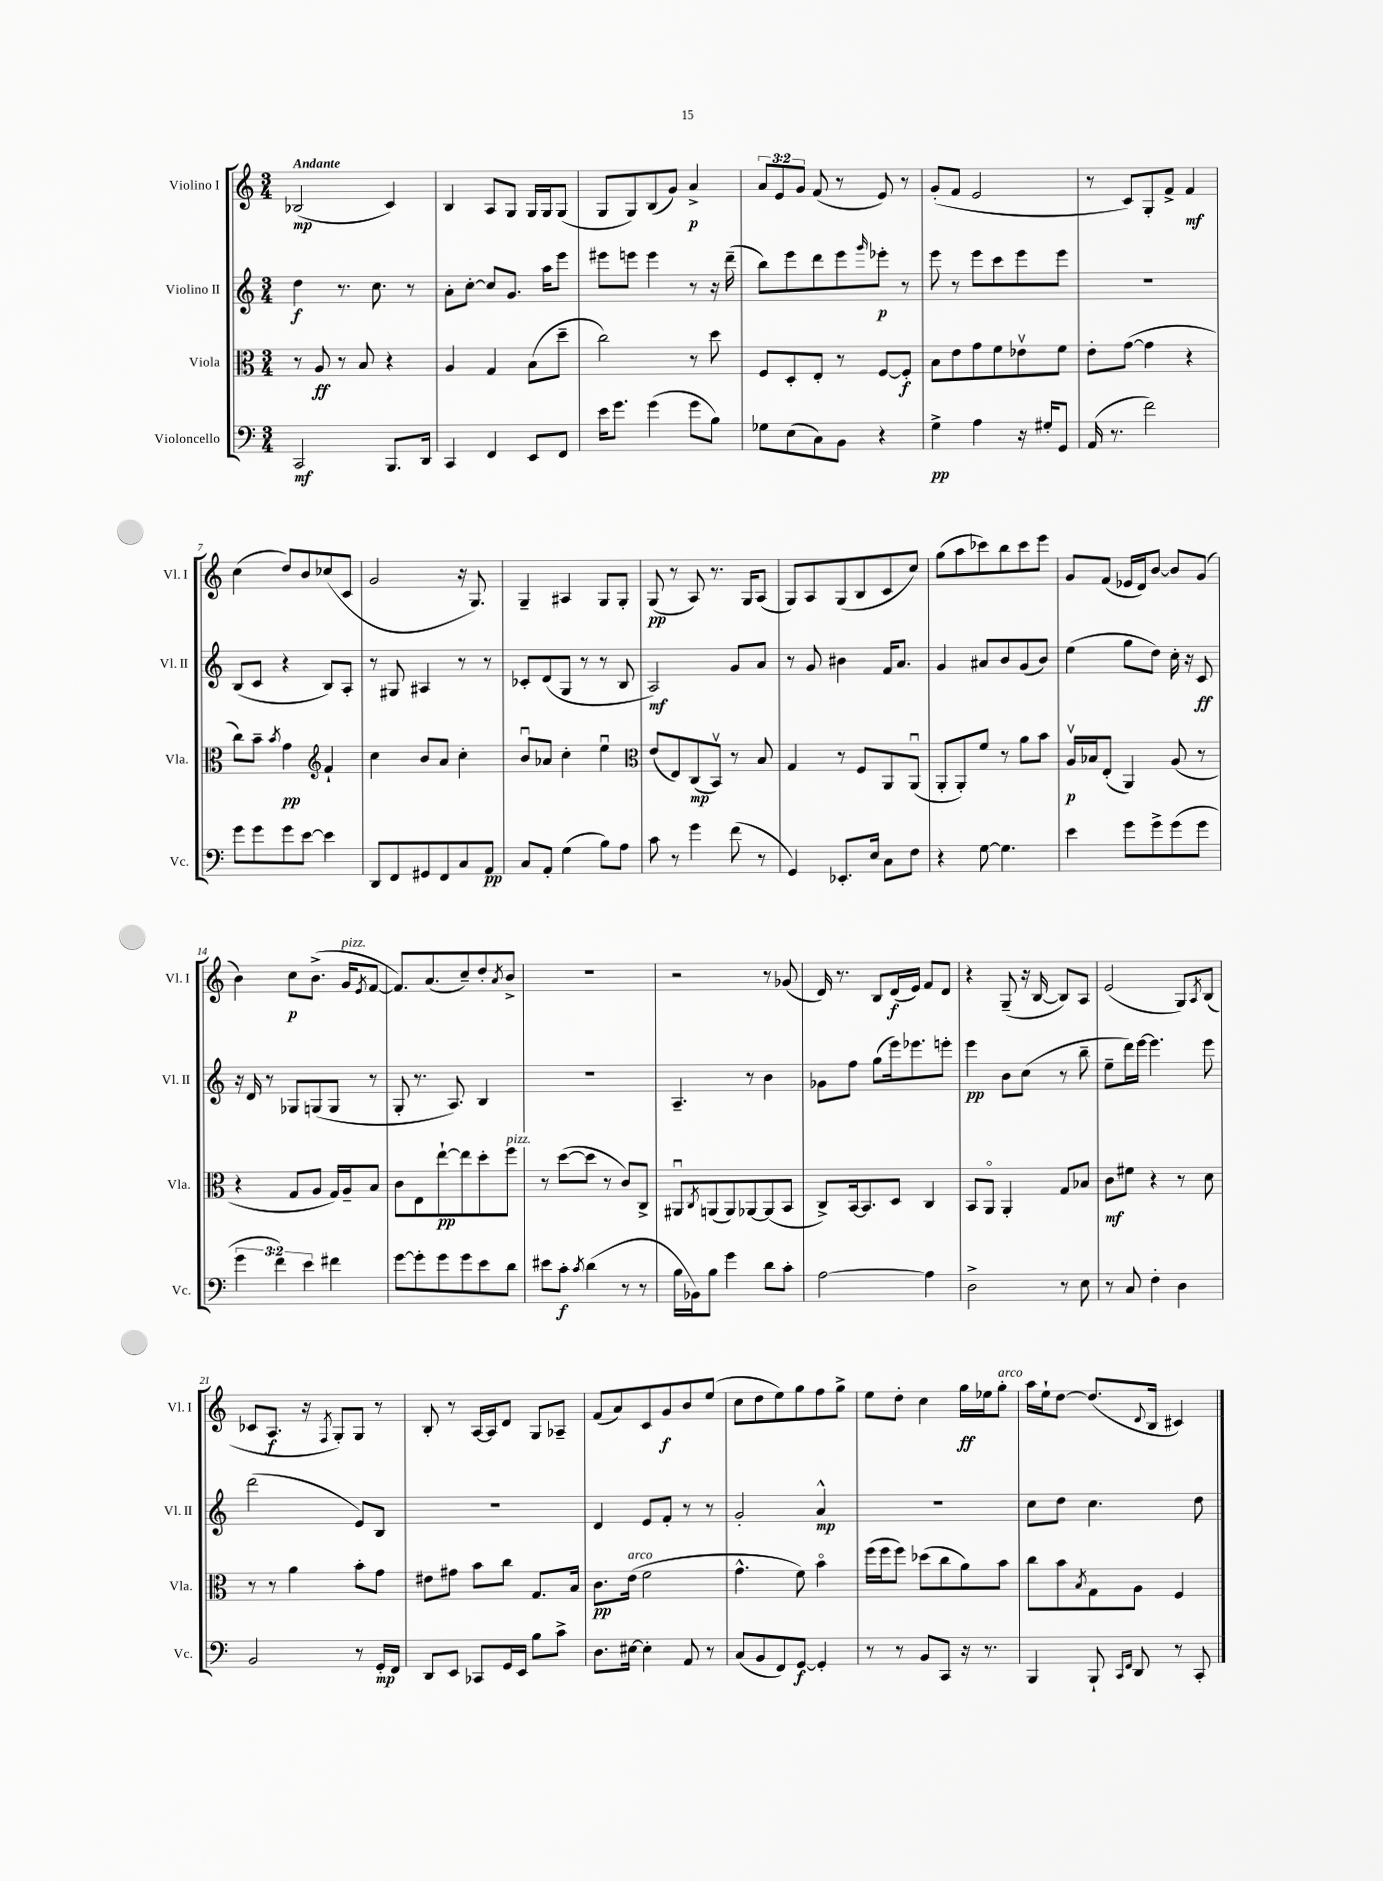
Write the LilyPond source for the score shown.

<<
\new StaffGroup <<
\new Staff = "s0" \with { instrumentName = "Violino I" shortInstrumentName = "Vl. I" } {
    \clef treble \key c \major \numericTimeSignature \time 3/4 \override Staff.TupletNumber.text = #tuplet-number::calc-fraction-text \tempo "Andante"
    bes2\mp( c'4) |
    b4 a8 g8 g16 g16 g8( |
    g8 g8) b8( g'8) a'4->\p |
    \tuplet 3/2 { a'8 e'8 g'8 } f'8( r8 e'8) r8 |
    g'8-.( f'8 e'2 |
    r8 c'8) g8-. f'8-> f'4\mf |
    c''4( d''8) b'8 ces''8( c'8 |
    g'2 r16 g8.) |
    g4-- ais4 g8 g8-. |
    g8\pp( r8 a8) r8. g16 a8( |
    g8) a8 g8( b8 c'8 c''8) |
    g''8( a''8 ces'''8) b''8 ces'''8 e'''8 |
    g'8 f'8( ees'16 d'16) b'8~ b'8 g'8( |
    b'4) c''8\p b'8.->( g'16^\markup { \italic "pizz." } \acciaccatura { e'8 } f'8~ |
    f'8.) a'8.( c''8--) d''8-. \acciaccatura { a'8 } b'8-> |
    R2. |
    r2 r8 ges'8( |
    d'16) r8. b8 d'16\f( e'16) f'8 d'8 |
    r4 g8--( r16 b16~ b8) a8 |
    e'2( g8) \acciaccatura { a8 } b8( |
    ces'8 a8.\f r16 \acciaccatura { f8 } g8-.) g8 r8 |
    b8-. r8 a16~ a16 d'8 g8 aes8-- |
    f'8( a'8) c'8 g'8\f b'8 e''8( |
    c''8 d''8 e''8) g''8 f''8 g''8-> |
    e''8 d''8-. c''4 g''16\ff ees''16 g''8-.^\markup { \italic "arco" } |
    a''16 e''16-! d''8~ d''8.( \appoggiatura { d'8 } b16 cis'4) \bar "|." |
}
\new Staff = "s1" \with { instrumentName = "Violino II" shortInstrumentName = "Vl. II" } {
    \clef treble \key c \major \numericTimeSignature \time 3/4
    d''4\f r8. c''8. r8 |
    a'8-. c''8~-. c''8 g'8. a''16 e'''8 |
    eis'''8 e'''8 e'''4 r8 r16 d'''16--( |
    b''8) e'''8 d'''8 e'''8 \grace { g'''16 } ees'''8-.\p r8 |
    e'''8 r8 e'''8 c'''8 e'''8 e'''8 |
    R2. |
    b8( c'8 r4 b8) a8-. |
    r8 gis8 ais4 r8 r8 |
    ces'8-. d'8( g8 r8 r8 b8 |
    a2\mf) g'8 a'8 |
    r8 g'8 bis'4 f'16 a'8. |
    g'4 ais'8 b'8 g'8( b'8) |
    e''4( g''8 d''8) c''16-. r16 c'8\ff |
    r16 d'16 r8 ges8 g8( g8 r8 |
    g8-. r8. a8.) b4 |
    r2. |
    a4.-- r8 b'4 |
    ges'8 f''8 g''8( e'''16) ees'''8. e'''8-. |
    e'''4\pp b'8 c''8( r8 b''8-- |
    e''8-- d'''16) e'''16~ e'''4. e'''8 |
    d'''2( e'8) b8 |
    R2. |
    d'4 e'8 f'8-. r8 r8 |
    g'2-. a'4-^\mp |
    R2. |
    c''8 d''8 c''4. d''8 \bar "|." |
}
\new Staff = "s2" \with { instrumentName = "Viola" shortInstrumentName = "Vla." } {
    \clef alto \key c \major \numericTimeSignature \time 3/4
    r8 a8\ff r8 b8 r4 |
    a4 g4 b8( d''8-- |
    c''2) r8 d''8 |
    f8 d8-. e8-. r8 f8~ f8-.\f |
    b8 e'8 g'8 f'8 ees'8\upbow f'8 |
    e'8-. g'8~( g'4 r4 |
    c''8) b'8-- \acciaccatura { b'8 } g'4\pp \clef treble f'4-! |
    c''4 b'8 a'8 c''4-. |
    b'8\downbow aes'8 c''4-. e''4\downbow |
    \clef alto e'8( e8) c8\mp( b,8\upbow) r8 b8 |
    g4 r8 f8 a,8 a,8\downbow( |
    a,8-. a,8-.) f'8 r8 a'8 b'8 |
    a16\upbow\p bes16 e8-.( a,4) a8( r8 |
    r4 g8 a8 g16) a16-- b8 |
    c'8 e8 e''8~-!\pp e''8 d''8-. f''8^\markup { \italic "pizz." } |
    r8 d''8~( d''8 r8 c'8) c8-> |
    ais,8\downbow \acciaccatura { c8 } a,8( a,8) aes,8~ aes,8( b,8 |
    c8->) b,16~ b,8. d8 c4 |
    b,8 a,8\flageolet a,4-. g8 bes8 |
    c'8\mf fis'8 r4 r8 d'8 |
    r8 r8 a'4 b'8-. g'8 |
    eis'8 gis'8 b'8 c''8 g8. b16 |
    c'8.\pp e'16^\markup { \italic "arco" }( f'2 |
    g'4.-^ f'8) b'4\flageolet |
    f''16( f''16 f''8) des''8( c''8 a'8) b'8 |
    c''8 b'8 \acciaccatura { b8 } g8 a8 f4 \bar "|." |
}
\new Staff = "s3" \with { instrumentName = "Violoncello" shortInstrumentName = "Vc." } {
    \clef bass \key c \major \numericTimeSignature \time 3/4 \override Staff.TupletNumber.text = #tuplet-number::calc-fraction-text
    c,2\mf b,,8. d,16 |
    c,4 f,4 e,8 f,8 |
    e'16 g'8. g'4( g'8 b8) |
    ges8 e8( c8) b,8 r4 |
    g4->\pp a4 r16 gis16-. g,8 |
    a,16( r8. f'2) |
    g'8 g'8 g'8 e'8~ e'4 |
    d,8 f,8 gis,8 f,8 c8 a,8\pp |
    c8 a,8-. g4( b8) a8 |
    c'8 r8 g'4 f'8( r8 |
    g,4) ees,8.-. e16 c8 f8 |
    r4 g8~ g4. |
    e'4 g'8 g'8-> g'8( g'8 |
    \tuplet 3/2 { g'4 f'4) e'4 } fis'4 |
    g'8~ g'8-. g'8 g'8 e'8 d'8 |
    eis'8 c'8-.\f \acciaccatura { c'8 } d'4( r8 r8 |
    b16 bes,16) b8 g'4 d'8 c'8-. |
    a2~ a4 |
    d2-> r8 e8 |
    r8 c8 f4-. d4 |
    b,2 r8 g,16-.\mp f,16 |
    d,8 e,8 ces,8 g,16 e,16 b8 c'8-> |
    d8. eis16~ eis4-. a,8 r8 |
    c8( b,8 f,8) g,8~\f g,4-. |
    r8 r8 b,8 c,8 r16 r8. |
    b,,4 b,,8-! \grace { c,16 f,16 } d,8 r8 c,8-. \bar "|." |
}
>>
>>
